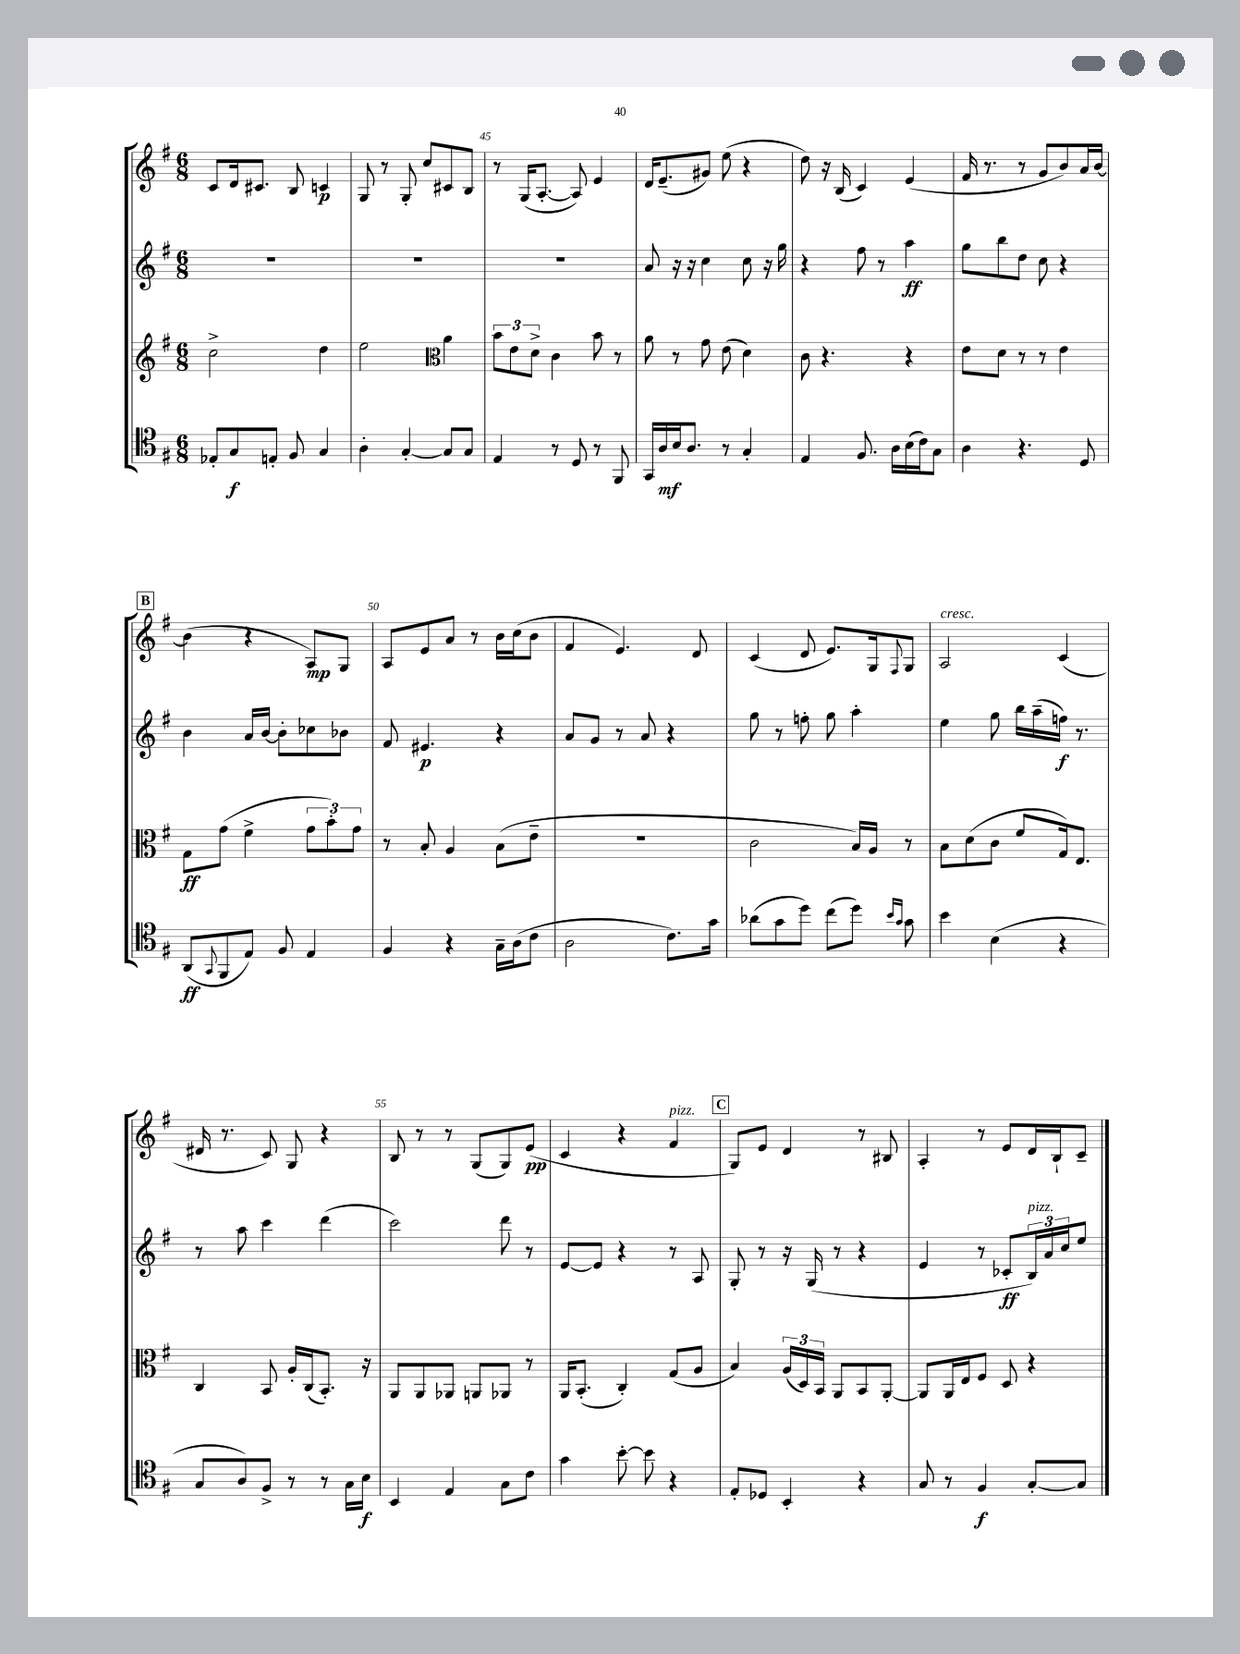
<<
\new StaffGroup <<
\new Staff = "s0" {
    \clef treble \key g \major \numericTimeSignature \time 6/8
    c'8 d'16 cis'8. b8 c'4\p |
    g8 r8 g8-. c''8 cis'8 b8 |
    r8 g16( a8.~-. a8) e'4 |
    d'16 e'8.--( gis'8) e''8( r4 |
    d''8) r16 b16( c'4) e'4( |
    fis'16 r8. r8 g'8 b'8) a'16 b'16~ |
    \mark \markup { \box "B" } b'4( r4 a8\mp) g8 |
    a8 e'8 a'8 r8 b'16 c''16( b'8 |
    fis'4 e'4.) d'8 |
    c'4( d'8 e'8.) g16 \appoggiatura { fis8 } g8 |
    a2^\markup { \italic "cresc." } c'4( |
    dis'16 r8. c'8) g8 r4 |
    b8 r8 r8 g8( g8) e'8\pp( |
    c'4 r4 fis'4^\markup { \italic "pizz." } |
    \mark \markup { \box "C" } g8) e'8 d'4 r8 bis8 |
    a4-. r8 e'8 d'16 b16-! c'8-- \bar "|." |
}
\new Staff = "s1" {
    \clef treble \key g \major \numericTimeSignature \time 6/8
    R2. |
    R2. |
    R2. |
    a'8 r16 r16 c''4 c''8 r16 g''16 |
    r4 fis''8 r8 a''4\ff |
    g''8 b''8 d''8 c''8 r4 |
    \mark \markup { \box "B" } b'4 a'16 b'16~ b'8-. ces''8 bes'8 |
    fis'8 eis'4.\p r4 |
    a'8 g'8 r8 a'8 r4 |
    g''8 r8 f''8-. g''8 a''4-. |
    e''4 g''8 b''16 a''16--( f''16\f) r8. |
    r8 a''8 c'''4 d'''4( |
    c'''2) d'''8 r8 |
    e'8~ e'8 r4 r8 a8 |
    \mark \markup { \box "C" } g8-. r8 r16 g16( r8 r4 |
    e'4 r8 ces'8-.\ff \tuplet 3/2 { b16^\markup { \italic "pizz." }) a'16 c''16 } e''8 \bar "|." |
}
\new Staff = "s2" {
    \clef treble \key g \major \numericTimeSignature \time 6/8
    c''2-> d''4 |
    e''2 \clef alto a'4 |
    \tuplet 3/2 { b'8 e'8 d'8-> } c'4 b'8 r8 |
    a'8 r8 g'8 e'8( d'4) |
    c'8 r4. r4 |
    e'8 d'8 r8 r8 e'4 |
    \mark \markup { \box "B" } g8\ff g'8( fis'4-> \tuplet 3/2 { g'8 b'8-.) g'8 } |
    r8 b8-. a4 b8( e'8-- |
    R2. |
    c'2 b16) a16 r8 |
    b8 d'8( c'8 fis'8 g16) e8. |
    c4 b,8 a16-. c16( b,8.-.) r16 |
    a,8 a,8 aes,8 a,8 aes,8 r8 |
    a,16 b,8.-.( c4-.) g8( a8 |
    \mark \markup { \box "C" } b4) \tuplet 3/2 { a16( d16) b,16 } a,8 b,8 a,8~-. |
    a,8 a,16 e16 fis8 d8 r4 \bar "|." |
}
\new Staff = "s3" {
    \clef tenor \key g \major \numericTimeSignature \time 6/8
    ees8-. g8\f e8-. fis8 g4 |
    a4-. g4~-. g8 g8 |
    e4 r8 d8 r8 fis,8 |
    g,16 a16\mf b16 a8. r8 g4-. |
    e4 fis8. a16 b16( c'16) g8 |
    a4 r4. d8 |
    \mark \markup { \box "B" } a,8\ff( \appoggiatura { g,8 } fis,8 e8) fis8 e4 |
    fis4 r4 g16-- a16( c'8 |
    a2 c'8.) g'16 |
    aes'8( g'8 d''8) c''8( d''8) \grace { b'16 g'16 } g'8 |
    b'4 b4( r4 |
    g8 a8) fis8-> r8 r8 g16 b16\f |
    b,4 e4 g8 c'8 |
    g'4 b'8~-. b'8 r4 |
    \mark \markup { \box "C" } e8-. des8 b,4-. r4 |
    g8 r8 fis4\f g8~-. g8 \bar "|." |
}
>>
>>
\layout { \context { \Score currentBarNumber = #43 \override BarNumber.break-visibility = ##(#f #t #t) barNumberVisibility = #(every-nth-bar-number-visible 5) } }
